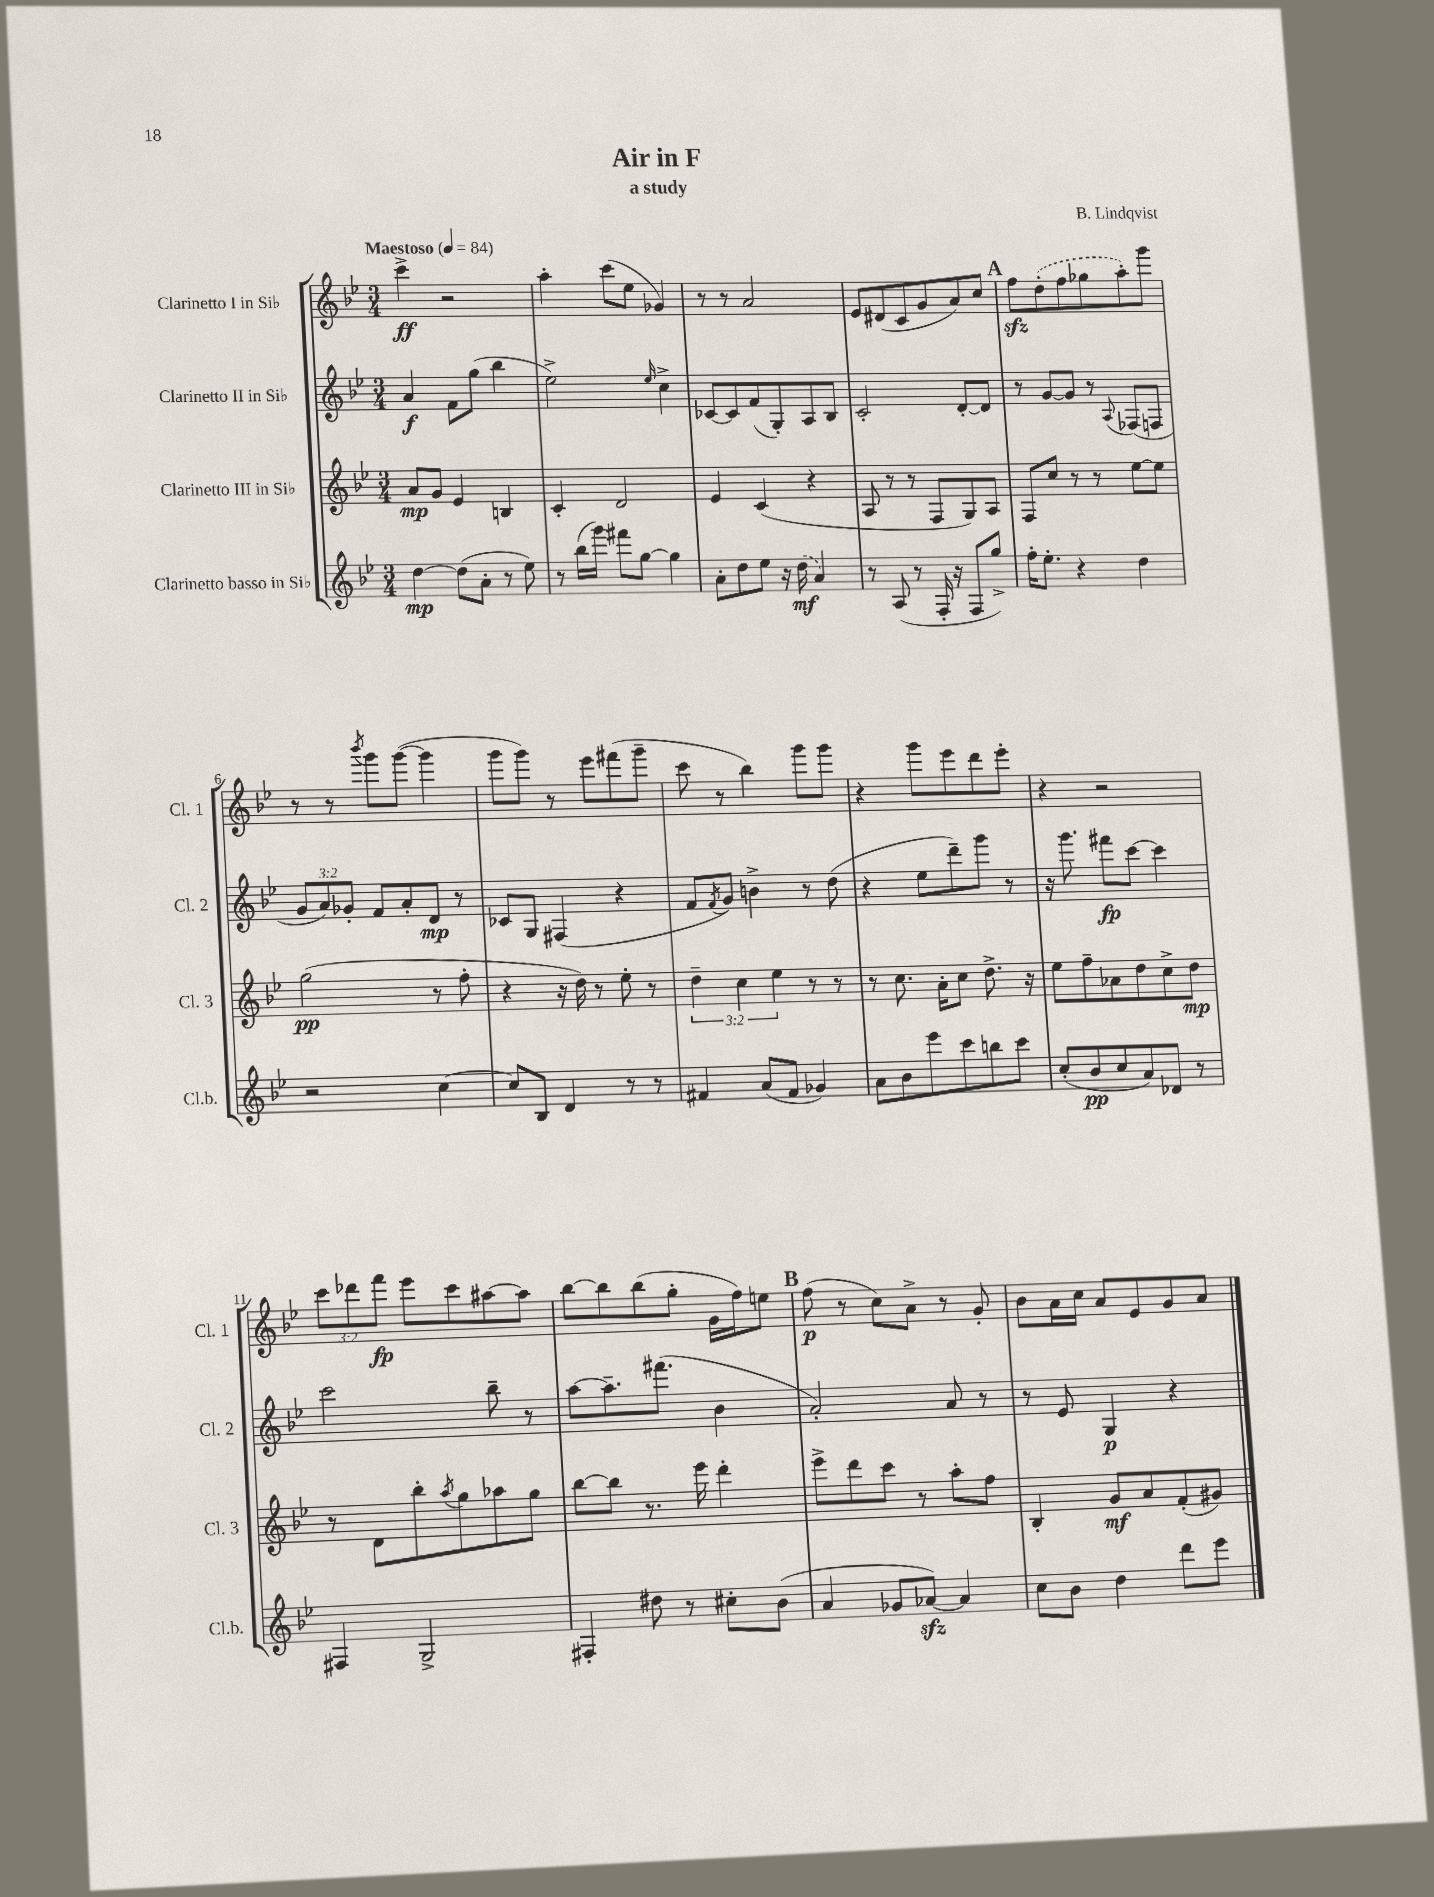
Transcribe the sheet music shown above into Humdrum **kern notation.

**kern	**dynam	**kern	**dynam	**kern	**dynam	**kern	**dynam
*part4	*part4	*part3	*part3	*part2	*part2	*part1	*part1
*staff4	*staff4	*staff3	*staff3	*staff2	*staff2	*staff1	*staff1
*I"Clarinetto basso in Si♭	*	*I"Clarinetto III in Si♭	*	*I"Clarinetto II in Si♭	*	*I"Clarinetto I in Si♭	*
*I'Cl.b.	*	*I'Cl. 3	*	*I'Cl. 2	*	*I'Cl. 1	*
*clefG2	*	*clefG2	*	*clefG2	*	*clefG2	*
*k[b-e-]	*	*k[b-e-]	*	*k[b-e-]	*	*k[b-e-]	*
*M3/4	*	*M3/4	*	*M3/4	*	*M3/4	*
*MM84	*	*MM84	*	*MM84	*	*MM84	*
=1	=1	=1	=1	=1	=1	=1	=1
!	!	!	!	!	!	!LO:TX:a:B:t=Maestoso	!
[4dd\	mp	8a/L	mp	4a/	f	4ccc^\	ff
.	.	8g/J	.	.	.	.	.
(8dd\L]	.	4e-/	.	8f\L	.	2r	.
8a'\J	.	.	.	(8gg\J	.	.	.
8r	.	4Bn/	.	4bb-\	.	.	.
8ee-\)	.	.	.	.	.	.	.
=2	=2	=2	=2	=2	=2	=2	=2
8r	.	4c'/	.	2ee-^\)	.	4aa'\	.
(16bb-\LL	.	.	.	.	.	.	.
16ggg\JJ)	.	.	.	.	.	.	.
8fff#X\L	.	2d/	.	.	.	(8ccc\L	.
[8gg\J	.	.	.	.	.	8ee-\J	.
.	.	.	.	16qqee-/	.	.	.
4gg\]	.	.	.	4cc^\	.	4g-X/)	.
=3	=3	=3	=3	=3	=3	=3	=3
8a'\L	.	4e-/	.	[8c-X/L	.	8r	.
8dd\	.	.	.	8c-/]	.	8r	.
8ee-\J	.	(4c/	.	(8f/	.	2a/	.
16r	.	.	.	8G'/)	.	.	.
(16dd\	mf	.	.	.	.	.	.
4a/)	.	4r	.	8A/	.	.	.
.	.	.	.	8B-/J	.	.	.
=4	=4	=4	=4	=4	=4	=4	=4
8r	.	8A/	.	2c'/	.	8e-/L	.
(8A/	.	8r	.	.	.	(8d#X/	.
8r	.	8r	.	.	.	8c/	.
16F'/	.	8F/L	.	.	.	8g/	.
16r	.	.	.	.	.	.	.
8F/L	.	8G/)	.	[8d'/L	.	8a/)	.
8gg^/J)	.	8A/J	.	8d/J]	.	8cc/J	.
!!LO:REH:place=s1:t=A
=5	=5	=5	=5	=5	=5	=5	=5
16ff'\KL	.	8F/L	.	8r	.	8ffzz\L	.
8.ee-'\J	.	.	.	.	.	.	.
.	.	8cc/J	.	[8g/L	.	(8dd'\	.
4r	.	8r	.	8g/J]	.	8ff\	.
.	.	8r	.	8r	.	8gg-X\	.
.	.	.	.	8qqA/	.	.	.
4dd\	.	[8ee-\L	.	(8F-X/L	.	8aa'\)	.
.	.	8ee-\J]	.	8Fn/J	.	8ggg\J	.
!!LO:LB:g=z
=6	=6	=6	=6	=6	=6	=6	=6
2r	.	(2gg\	pp	12g/L	.	8r	.
.	.	.	.	12a/)	.	.	.
.	.	.	.	.	.	8r	.
.	.	.	.	12g-X'/J	.	.	.
.	.	.	.	.	.	8qbbb-/	.
.	.	.	.	8f/L	.	8ggg\L	.
.	.	.	.	8a'/	.	([8ggg\J	.
[4cc\	.	8r	.	8d/J	mp	4ggg\]	.
.	.	8ff'\	.	8r	.	.	.
=7	=7	=7	=7	=7	=7	=7	=7
8cc/L]	.	4r	.	8c-X/L	.	8ggg\L	.
8B-/J	.	.	.	8G/J	.	8ggg\J)	.
4d/	.	16r	.	(4F#X/	.	8r	.
.	.	16dd\)	.	.	.	.	.
.	.	8r	.	.	.	8eee-\L	.
8r	.	8ee-'\	.	4r	.	(8fff#X\	.
8r	.	8r	.	.	.	8ggg~\J	.
=8	=8	=8	=8	=8	=8	=8	=8
4f#X/	.	6dd~\	.	8f/L	.	8ccc\	.
.	.	.	.	8qf/	.	.	.
.	.	.	.	8g/J)	.	8r	.
.	.	6cc\	.	.	.	.	.
(8a/L	.	.	.	4bn^\	.	4bb-\)	.
.	.	6ee-\	.	.	.	.	.
8f#/J	.	.	.	.	.	.	.
4g-X/)	.	8r	.	8r	.	8ggg\L	.
.	.	8r	.	(8dd\	.	8ggg\J	.
=9	=9	=9	=9	=9	=9	=9	=9
8a\L	.	8r	.	4r	.	4r	.
8b-\	.	8.cc\	.	.	.	.	.
8eee-\	.	.	.	8ee-\L	.	8ggg\L	.
.	.	16a'\KL	.	.	.	.	.
8ccc\	.	8cc\J	.	8ddd~\)	.	8eee-\	.
8bbn\	.	8.dd^\	.	8ggg\J	.	8ddd\	.
8ccc\J	.	.	.	8r	.	8eee-'\J	.
.	.	16r	.	.	.	.	.
=10	=10	=10	=10	=10	=10	=10	=10
(8cc'/L	.	8ee-\L	.	16r	.	4r	.
.	.	.	.	8.ggg\	.	.	.
8b-/	pp	8ff~\	.	.	.	.	.
8cc/	.	8a-X\	.	8fff#X\L	fp	2r	.
8a/)	.	8dd\	.	[8ccc\J	.	.	.
8d-X/J	.	8cc^\	.	4ccc\]	.	.	.
8r	.	8dd\J	mp	.	.	.	.
!!LO:LB:g=z
=11	=11	=11	=11	=11	=11	=11	=11
4F#X/	.	8r	.	2ccc\	.	12ccc\L	.
.	.	.	.	.	.	12ddd-X\	.
.	.	8d\L	.	.	.	.	.
.	.	.	.	.	.	12fff\J	fp
2G^/	.	8bb-'\	.	.	.	8eee-\L	.
.	.	8qaa/	.	.	.	.	.
.	.	8gg\	.	.	.	8ccc\	.
.	.	8aa-X\	.	8bb-~\	.	[8aa#X\	.
.	.	8gg\J	.	8r	.	8aa#\J]	.
=12	=12	=12	=12	=12	=12	=12	=12
4F#X'/	.	[8bb-\L	.	[8aa\L	.	[8bb-\L	.
.	.	8bb-\J]	.	8.aa~\]	.	8bb-\]	.
8dd#X\	.	8.r	.	.	.	(8bb-\	.
.	.	.	.	(8.fff#X\J	.	.	.
8r	.	.	.	.	.	8gg'\J	.
.	.	16eee-\	.	.	.	.	.
8cc#X'\L	.	4ddd'\	.	4b-\	.	16g\LL	.
.	.	.	.	.	.	16ff\J)	.
(8b-\J	.	.	.	.	.	8een\J	.
!!LO:REH:place=s1:t=B
=13	=13	=13	=13	=13	=13	=13	=13
4a/	.	8eee-^\L	.	2a'/)	.	(8ff\	p
.	.	8ddd\	.	.	.	8r	.
8g-X/L	.	8ccc\J	.	.	.	8cc\L)	.
[8a-Xzz/J)	.	8r	.	.	.	8a^\J	.
4a-/]	.	8aa'\L	.	8a/	.	8r	.
.	.	8ff\J	.	8r	.	8g'/	.
=14	=14	=14	=14	=14	=14	=14	=14
8cc\L	.	4B-'/	.	8r	.	8b-\L	.
8b-\J	.	.	.	8e-/	.	16a\L	.
.	.	.	.	.	.	16cc\JJ	.
4dd\	.	8g/L	mf	4G/	p	8a/L	.
.	.	8a/	.	.	.	8e-/	.
8ddd\L	.	(8f'/	.	4r	.	8g/	.
8eee-\J	.	8g#X/J)	.	.	.	8a/J	.
==	==	==	==	==	==	==	==
*-	*-	*-	*-	*-	*-	*-	*-
